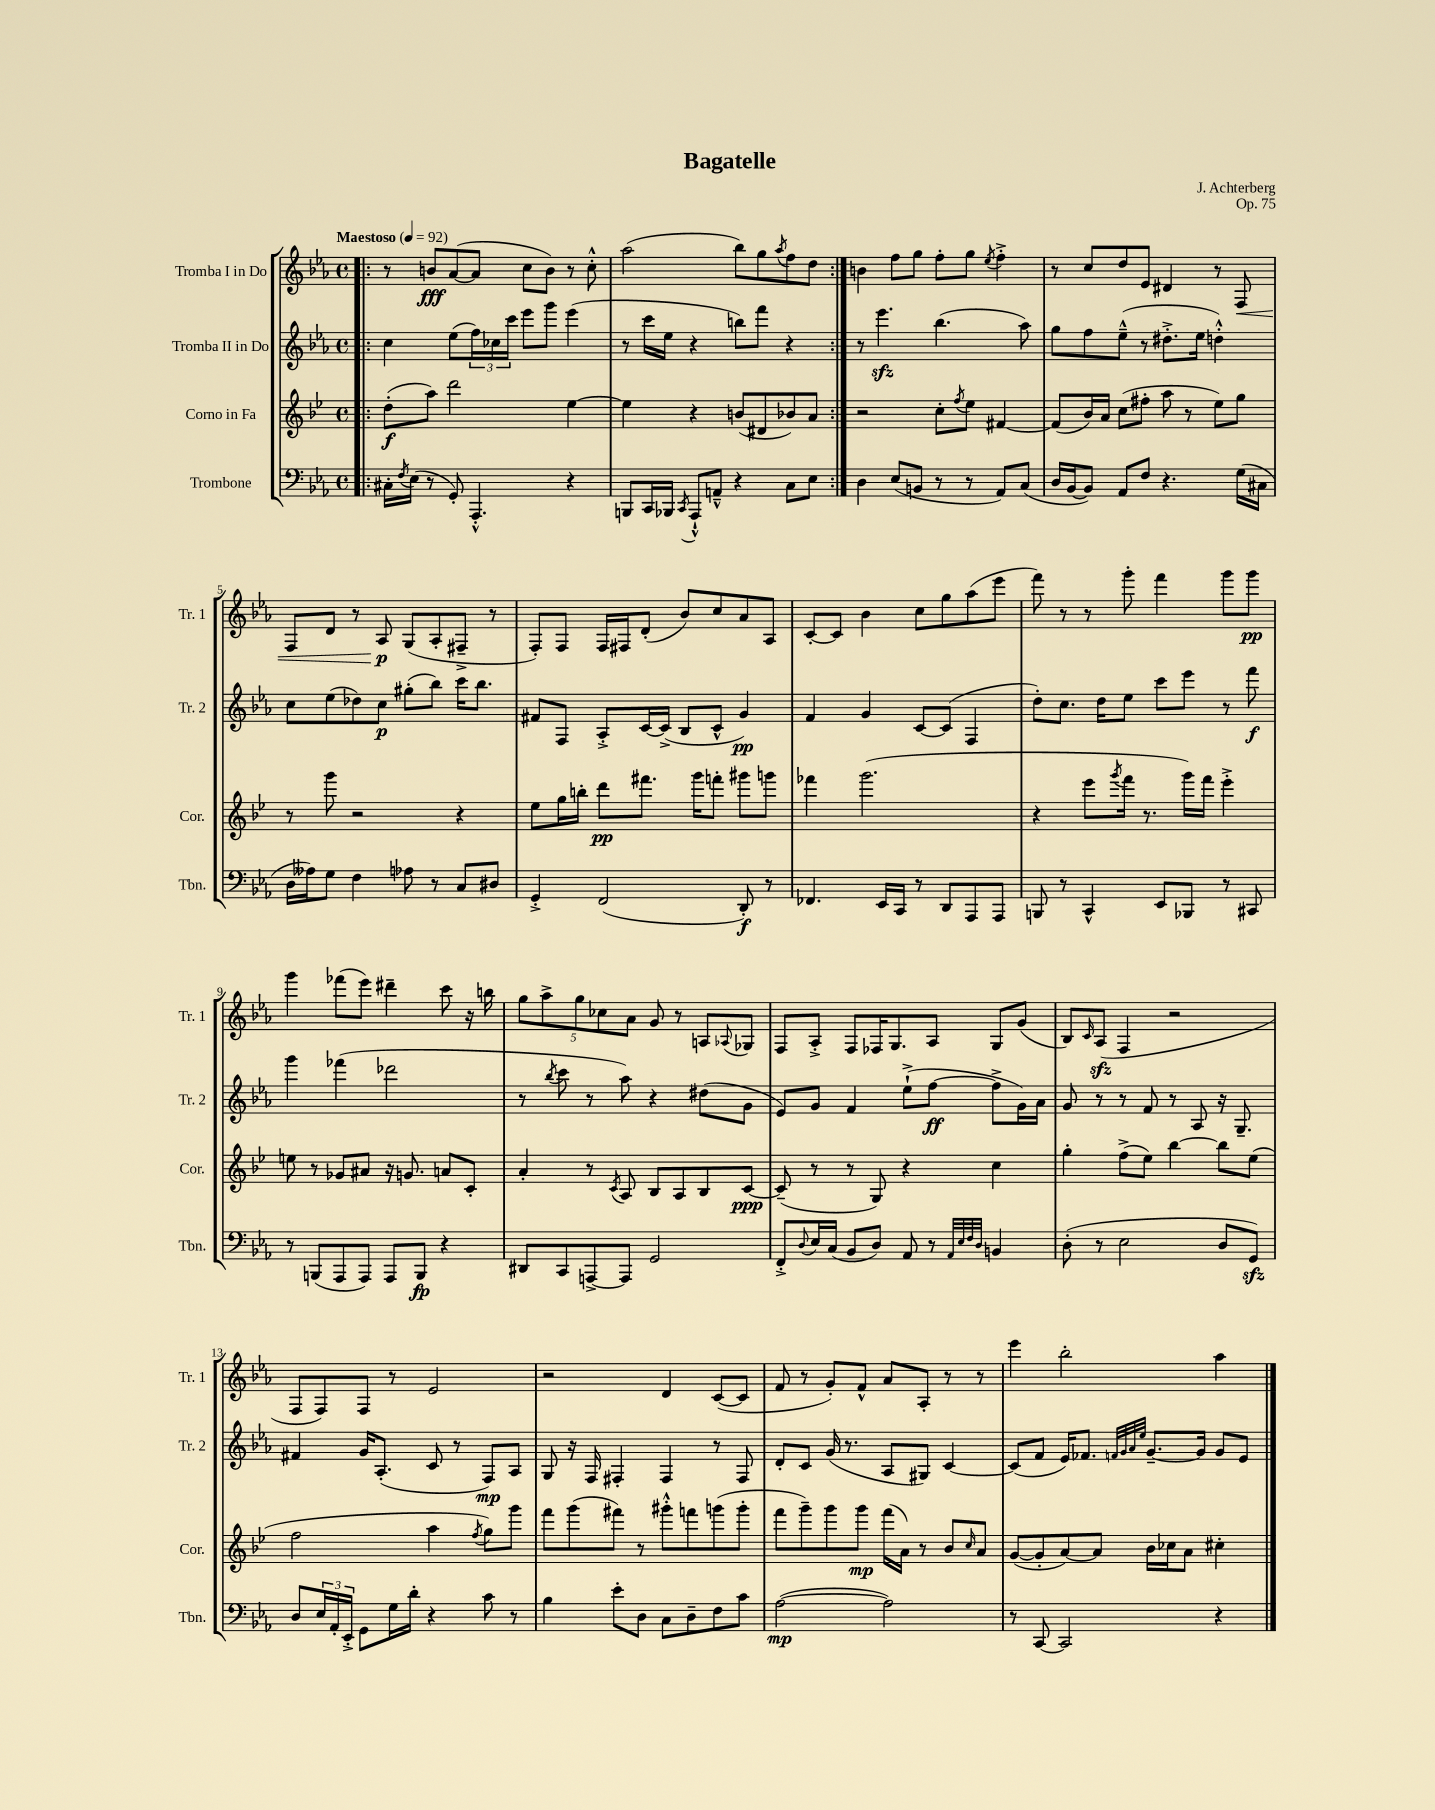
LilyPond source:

\header { title = "Bagatelle" composer = "J. Achterberg" opus = "Op. 75" }
<<
\new StaffGroup <<
\new Staff = "s0" \with { instrumentName = "Tromba I in Do" shortInstrumentName = "Tr. 1" } {
    \clef treble \key ees \major \defaultTimeSignature \time 4/4 \tempo "Maestoso" 4 = 92
    \repeat volta 2 { \bar ".|:" r8 b'8\fff aes'8~( aes'8 c''8 b'8) r8 c''8-.-^ |
    aes''2( bes''8) g''8 \acciaccatura { aes''8 } f''8 d''8 | }
    b'4 f''8 g''8 f''8-. g''8 \acciaccatura { ees''8 } f''4-.-> |
    r8 c''8 d''8 ees'8 dis'4 r8 f8\< |
    f8 d'8 r8 aes8\p\! g8( aes8-. fis8---> r8 |
    f8-.) f8 f16 fis16 d'8-.( bes'8) c''8 aes'8 aes8 |
    c'8~-. c'8 bes'4 c''8 g''8 aes''8( ees'''8 |
    f'''8) r8 r8 g'''8-. f'''4 g'''8 g'''8\pp |
    g'''4 fes'''8( ees'''8) dis'''4-- c'''8 r16 b''16 |
    \tuplet 5/4 { g''8 aes''8-> g''8 ces''8 aes'8 } g'8 r8 a8 \appoggiatura { aes8 } ges8 |
    f8 aes8-.-> f8 fes16 g8. aes8 g8 g'8( |
    bes8) \grace { c'16 } aes8\sfz( f4 r2 |
    f8 f8) f8 r8 ees'2 |
    r2 d'4 c'8~( c'8 |
    f'8 r8 g'8-.) f'8-^ aes'8 aes8-. r8 r8 |
    ees'''4 bes''2-. aes''4 \bar "|." |
}
\new Staff = "s1" \with { instrumentName = "Tromba II in Do" shortInstrumentName = "Tr. 2" } {
    \clef treble \key ees \major \defaultTimeSignature \time 4/4
    \repeat volta 2 { \bar ".|:" c''4 ees''8( \tuplet 3/2 { f''16) ces''16 c'''16 } ees'''8 g'''8 ees'''4( |
    r8 c'''16 ees''16 r4 b''8) f'''8 r4 | }
    r8 ees'''4.\sfz bes''4.( aes''8) |
    g''8 f''8 ees''8---^( r8 dis''8.-.-> ees''16 d''4-.-^) |
    c''8 ees''8( des''8) c''8\p gis''8-.( bes''8) c'''16 bes''8. |
    fis'8 f8 aes8-.-> c'16~ c'16->( bes8 c'8-^ g'4\pp) |
    f'4 g'4 c'8~ c'8( f4 |
    d''8-.) c''8. d''16 ees''8 c'''8 ees'''8 r8 f'''8\f |
    g'''4 fes'''4( des'''2 |
    r8 \acciaccatura { bes''8 } c'''8 r8 aes''8) r4 dis''8( g'8 |
    ees'8) g'8 f'4 ees''8-!->( f''8~\ff f''8-> g'16) aes'16 |
    g'8 r8 r8 f'8 r8 aes8 r16 g8.-- |
    fis'4 g'16 aes8.-.( c'8 r8 f8\mp) aes8 |
    g8 r16 f16 fis4-. fis4 r8 fis8 |
    d'8-. c'8 g'16( r8. aes8 gis8) c'4~ |
    c'8( f'8 ees'16) fes'8. \grace { f'32 g'32 aes'32 ees''32 } g'8.~-- g'16 g'8 ees'8 \bar "|." |
}
\new Staff = "s2" \with { instrumentName = "Corno in Fa" shortInstrumentName = "Cor." } {
    \clef treble \key bes \major \defaultTimeSignature \time 4/4
    \repeat volta 2 { \bar ".|:" d''8-.\f( a''8) d'''2 ees''4~ |
    ees''4 r4 b'8( dis'8 bes'8) a'8 | }
    r2 c''8-. \acciaccatura { f''8 } ees''8 fis'4~ |
    fis'8( bes'16) a'16 c''8( fis''8-. a''8 r8 ees''8) g''8 |
    r8 g'''8 r2 r4 |
    ees''8 g''16 b''16-. d'''8\pp fis'''8. g'''16 f'''8-. gis'''8 g'''8 |
    fes'''4 g'''2.( |
    r4 ees'''8 \acciaccatura { g'''8 } f'''16 r8. g'''16) f'''16 ees'''4-.-> |
    e''8 r8 ges'8 ais'8 r16 g'8. a'8 c'8-. |
    a'4-. r8 \acciaccatura { c'8 } a8 bes8 a8 bes8 c'8~\ppp |
    c'8--( r8 r8 g8) r4 c''4 |
    g''4-. f''8->( ees''8) bes''4~ bes''8 ees''8( |
    f''2 a''4 \acciaccatura { f''8 } g''8) g'''8 |
    f'''8 g'''8( fis'''8) r8 gis'''8-.-^ f'''8 g'''8( g'''8-. |
    f'''8 g'''8--) g'''8 g'''8\mp f'''16( a'16) r8 bes'8 \grace { c''16 } a'8 |
    g'8~( g'8-. a'8~) a'8 bes'16 ces''16 a'8 cis''4-. \bar "|." |
}
\new Staff = "s3" \with { instrumentName = "Trombone" shortInstrumentName = "Tbn." } {
    \clef bass \key ees \major \defaultTimeSignature \time 4/4
    \repeat volta 2 { \bar ".|:" cis16-. \acciaccatura { f8 } ees16( r8 g,8-.) aes,,4.-.-^ r4 |
    b,,8 c,16 bes,,16 \acciaccatura { c,8 } aes,,8-!-^ a,8---^ r4 c8 ees8 | }
    d4 ees8( b,8 r8 r8 aes,8) c8( |
    d16 bes,16~ bes,8) aes,8 f8 r4. g16( cis16 |
    d16 aeses16) g8 f4 aes8 r8 c8 dis8 |
    g,4-.-> f,2( d,8-.\f) r8 |
    fes,4. ees,16 c,16 r8 d,8 aes,,8 aes,,8 |
    b,,8 r8 c,4-^ ees,8 bes,,8 r8 cis,8 |
    r8 b,,8( aes,,8 aes,,8) aes,,8 b,,8\fp r4 |
    dis,8 c,8 a,,8~-> a,,8 g,2 |
    f,8-.-> \appoggiatura { d8 } ees16 c16( bes,8 d8) aes,8 r8 \grace { aes,32 ees32 f32 d32 } b,4 |
    d8-.( r8 ees2 d8 g,8\sfz) |
    d8 \tuplet 3/2 { ees16 aes,16-. ees,16-.-> } g,8 g16 d'16-. r4 c'8 r8 |
    bes4 ees'8-. d8 c8 d8-- f8 c'8 |
    aes2~\mp( aes2) |
    r8 c,8~ c,2 r4 \bar "|." |
}
>>
>>
